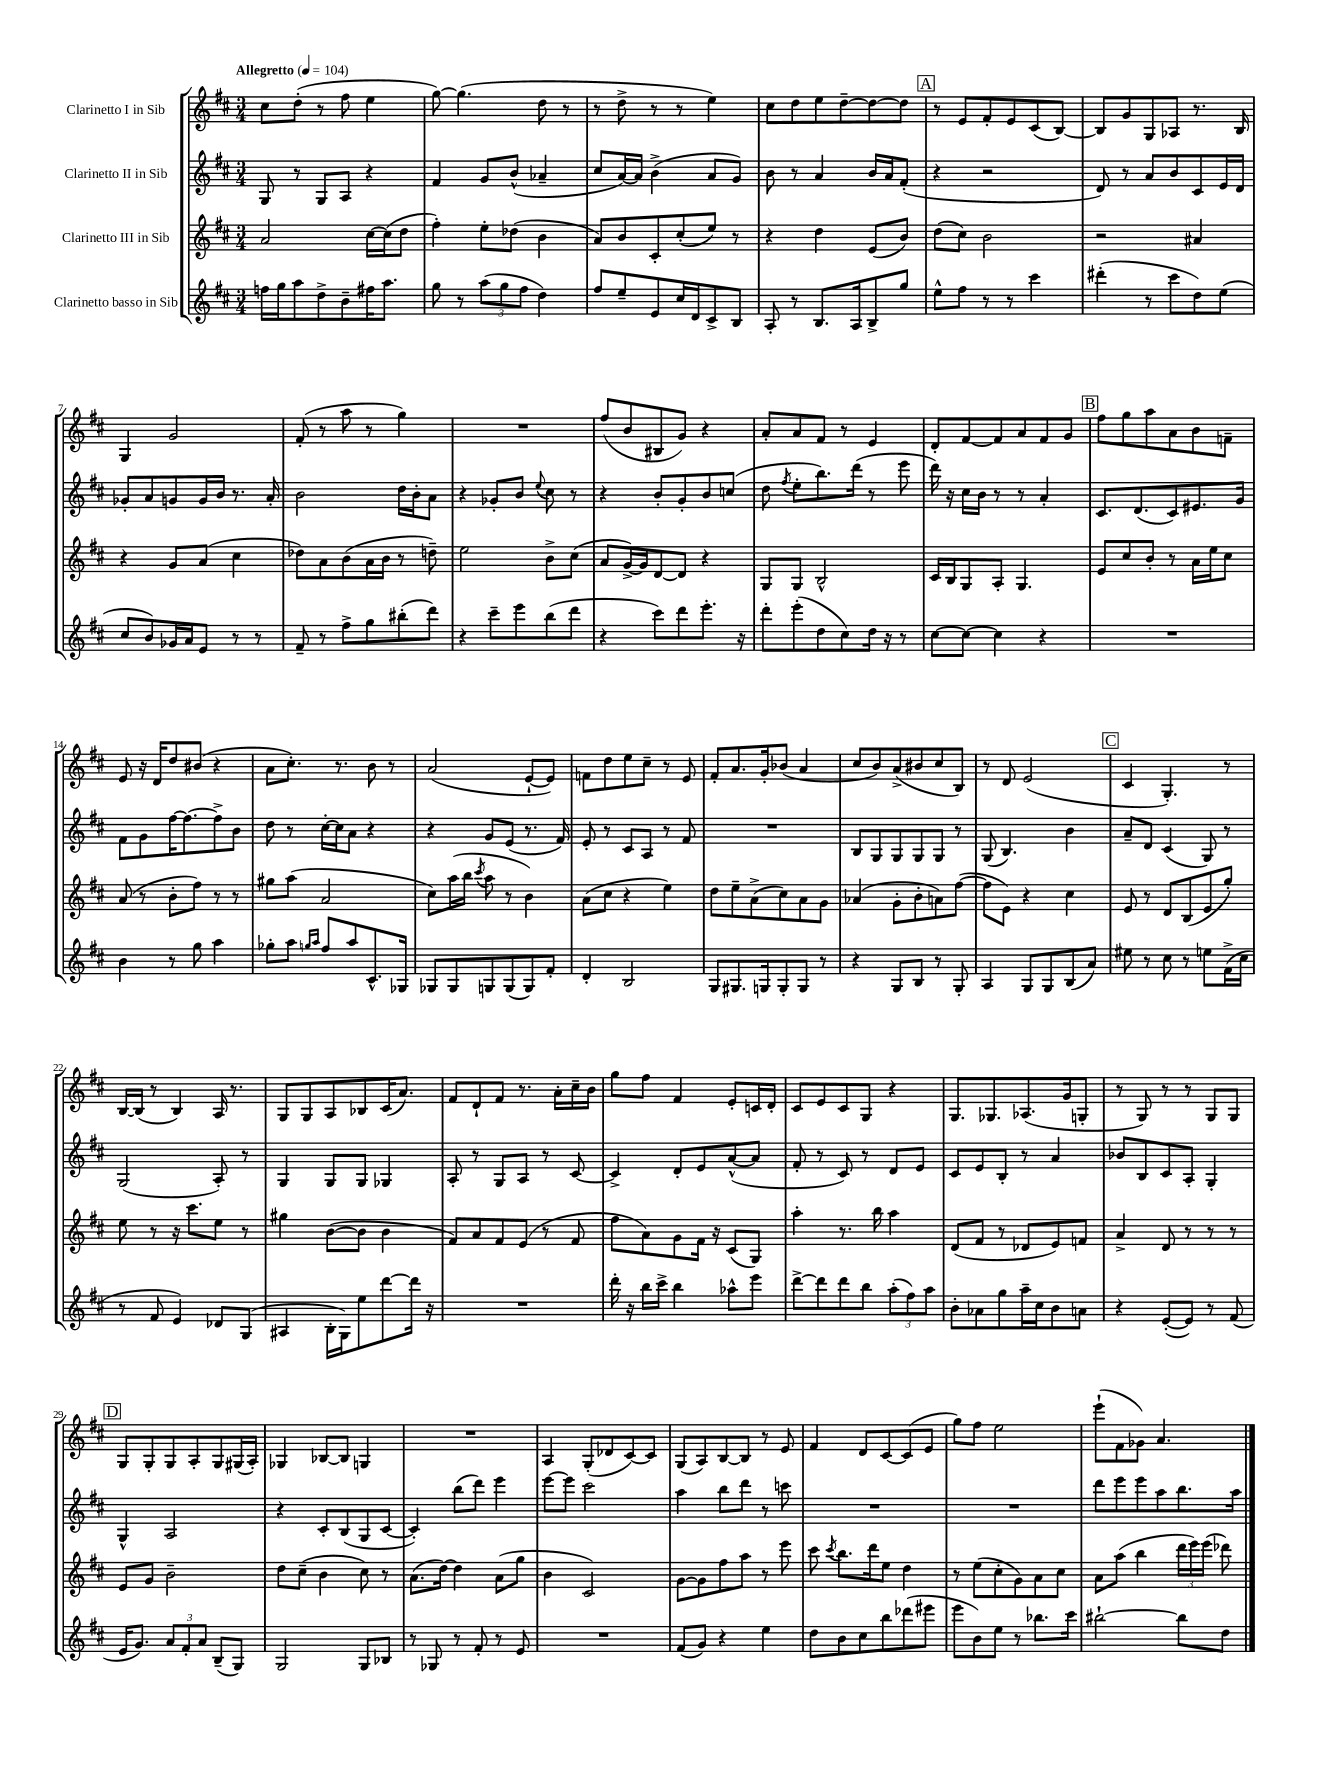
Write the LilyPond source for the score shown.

<<
\new StaffGroup <<
\new Staff = "s0" \with { instrumentName = "Clarinetto I in Sib" } {
    \clef treble \key d \major \numericTimeSignature \time 3/4 \tempo "Allegretto" 4 = 104
    \autoBeamOff cis''8[ d''8]-.( r8 fis''8 e''4 |
    g''8~) g''4.( d''8 r8 |
    r8 d''8-> r8 r8 e''4) |
    cis''8[ d''8 e''8 d''8~-- d''8~ d''8] |
    \mark \markup { \box "A" } r8 e'8[ fis'8-. e'8 cis'8( b8]~) |
    b8[ g'8 g8 aes8] r8. b16 |
    g4 g'2 |
    fis'8-.( r8 a''8 r8 g''4) |
    R2. |
    fis''8[( b'8 bis8 g'8]) r4 |
    a'8[-. a'8 fis'8] r8 e'4 |
    d'8[-. fis'8~ fis'8 a'8 fis'8 g'8] |
    \mark \markup { \box "B" } fis''8[ g''8 a''8 a'8 b'8 f'8]-- |
    e'8 r16 d'16[ d''8 bis'8]( r4 |
    a'8[ cis''8.]-.) r8. b'8 r8 |
    a'2( e'8[~-! e'8]) |
    f'8[ d''8 e''8 cis''8]-- r8 e'8 |
    fis'8[-. a'8. g'16-. bes'8]( a'4 |
    cis''8[ b'8) a'8->( bis'8 cis''8 b8]) |
    r8 d'8 e'2( |
    \mark \markup { \box "C" } cis'4 g4.-.) r8 |
    b16[~ b16]( r8 b4) a16 r8. |
    g8[ g8 a8 bes8 cis'16( a'8.]) |
    fis'8[ d'8-! fis'8] r8. a'16[-. cis''16-- b'16] |
    g''8[ fis''8] fis'4 e'8[-. c'16 d'16]-. |
    cis'8[ e'8 cis'8 g8] r4 |
    g8.[ ges8. aes8.( g'16 g8]-. |
    r8 g8) r8 r8 g8[ g8] |
    \mark \markup { \box "D" } g8[ g8-. g8 a8-. g8 gis16( a16]-.) |
    ges4 bes8[~ bes8] g4 |
    R2. |
    a4 g8[-.( des'8 cis'8~) cis'8] |
    g8[( a8) b8~ b8] r8 e'8 |
    fis'4 d'8[ cis'8~ cis'8( e'8] |
    g''8[) fis''8] e''2 |
    e'''8[-!( fis'8 ges'8]) a'4. \bar "|." |
}
\new Staff = "s1" \with { instrumentName = "Clarinetto II in Sib" } {
    \clef treble \key d \major \numericTimeSignature \time 3/4
    \autoBeamOff g8 r8 g8[ a8] r4 |
    fis'4 g'8[ b'8]-^( aes'4-- |
    cis''8[ a'16~) a'16] b'4->( a'8[ g'8]) |
    b'8 r8 a'4 b'16[ a'16 fis'8]-.( |
    \mark \markup { \box "A" } r4 r2 |
    d'8) r8 a'8[ b'8 cis'8 e'16 d'16] |
    ges'8[-. a'8 g'8 g'16 b'16] r8. a'16-. |
    b'2 d''16[ b'16-. a'8] |
    r4 ges'8[-. b'8] \appoggiatura { e''8 } cis''8 r8 |
    r4 b'8[-. g'8-. b'8 c''8]( |
    d''8 \acciaccatura { fis''8 } e''8[-. b''8.) d'''16]( r8 e'''8 |
    d'''16) r16 cis''16[ b'16] r8 r8 a'4-. |
    \mark \markup { \box "B" } cis'8.[ d'8.( cis'8) eis'8. g'16] |
    fis'8[ g'8 fis''16~ fis''8.~ fis''8-> b'8] |
    d''8 r8 cis''16[~-. cis''16 a'8] r4 |
    r4 g'8[ e'8]( r8. fis'16) |
    e'8-. r8 cis'8[ a8] r8 fis'8 |
    R2. |
    b8[ g8 g8 g8 g8] r8 |
    g8( b4.) b'4 |
    \mark \markup { \box "C" } a'8[-- d'8] cis'4( g8) r8 |
    g2( a8-.) r8 |
    g4 g8[ g8] ges4 |
    a8-. r8 g8[ a8] r8 cis'8~ |
    cis'4-> d'8[-. e'8 a'8~-^( a'8] |
    fis'8-. r8 cis'8) r8 d'8[ e'8] |
    cis'8[ e'8 b8]-. r8 a'4 |
    bes'8[ b8 cis'8 a8]-. g4-. |
    \mark \markup { \box "D" } g4-^ a2 |
    r4 cis'8[-. b8( g8 cis'8]~ |
    cis'4-.) b''8[( d'''8]) e'''4 |
    e'''8[~ e'''8] cis'''2 |
    a''4 b''8[ d'''8] r8 c'''8 |
    R2. |
    R2. |
    d'''8[ e'''8 e'''8 a''8 b''8. a''16] \bar "|." |
}
\new Staff = "s2" \with { instrumentName = "Clarinetto III in Sib" } {
    \clef treble \key d \major \numericTimeSignature \time 3/4
    \autoBeamOff a'2 cis''16[~ cis''16( d''8] |
    fis''4-.) e''8[-. des''8]( b'4 |
    a'8[) b'8 cis'8-. cis''8-.( e''8]) r8 |
    r4 d''4 e'8[( b'8]) |
    \mark \markup { \box "A" } d''8[( cis''8]) b'2 |
    r2 ais'4 |
    r4 g'8[ a'8]( cis''4 |
    des''8[) a'8 b'8( a'16 b'16] r8 d''8--) |
    e''2 b'8[-> cis''8]( |
    a'8[ g'16~->) g'16 d'8~ d'8] r4 |
    g8[ g8] b2-^ |
    cis'16[ b16 g8 a8]-. g4. |
    \mark \markup { \box "B" } e'8[ cis''8 b'8]-. r8 a'16[ e''16 cis''8] |
    a'8( r8 b'8[-. fis''8]) r8 r8 |
    gis''8[ a''8]( a'2 |
    cis''8[) a''16( b''16] \acciaccatura { cis'''8 } a''8 r8 b'4) |
    a'8[( cis''8] r4 e''4) |
    d''8[ e''8-- a'8->( cis''8) a'8 g'8] |
    aes'4( g'8[-. b'8-. a'8) fis''8]~( |
    fis''8[ e'8]) r4 cis''4 |
    \mark \markup { \box "C" } e'8 r8 d'8[ b8( e'8 g''8]-.) |
    e''8 r8 r16 cis'''8.[ e''8] r8 |
    gis''4 b'8[~( b'8] b'4 |
    fis'8[) a'8 fis'8 e'8]( r8 fis'8 |
    fis''8[ a'8) g'8 fis'16] r16 cis'8[( g8]) |
    a''4-. r8. b''16 a''4 |
    d'8[( fis'8] r8 des'8[ e'8) f'8] |
    a'4-> d'8 r8 r8 r8 |
    \mark \markup { \box "D" } e'8[ g'8] b'2-- |
    d''8[ cis''8]--( b'4 cis''8) r8 |
    a'8.[( d''16]~) d''4 a'8[( g''8] |
    b'4 cis'2) |
    g'8[~ g'8 fis''8 a''8] r8 e'''8 |
    cis'''8 \acciaccatura { cis'''8 } b''8.[ d'''16 e''8] d''4 |
    r8 e''8[( cis''8-. g'8) a'8 cis''8] |
    a'8[ a''8]( b''4 \tuplet 3/2 { d'''16[ e'''16) e'''16]( } des'''8) \bar "|." |
}
\new Staff = "s3" \with { instrumentName = "Clarinetto basso in Sib" } {
    \clef treble \key d \major \numericTimeSignature \time 3/4
    \autoBeamOff f''16[ g''16 a''8 d''8-> b'8-- fis''16 a''8.] |
    g''8 r8 \tuplet 3/2 { a''8[( g''8 fis''8] } d''4) |
    fis''8[ e''8-- e'8 cis''16 d'16 cis'8-> b8] |
    a8-. r8 b8.[ a16 b8-> g''8] |
    \mark \markup { \box "A" } e''8[-^ fis''8] r8 r8 cis'''4 |
    dis'''4-.( r8 cis'''8[ d''8) e''8]( |
    cis''8[ b'8) ges'16 a'16 e'8] r8 r8 |
    fis'8-- r8 fis''8[-> g''8 bis''8-.( d'''8]) |
    r4 cis'''8[-- e'''8 b''8( d'''8] |
    r4 cis'''8[) d'''8 e'''8.]-. r16 |
    d'''8[-. e'''8-.( d''8 cis''8) d''16] r16 r8 |
    cis''8[~ cis''8]~ cis''4 r4 |
    \mark \markup { \box "B" } R2. |
    b'4 r8 g''8 a''4 |
    ges''8[-. a''8] \grace { g''16[ a''16] } fis''8[ a''8 cis'8.-^ ges16] |
    ges8[ ges8 g8 g8( g8) fis'8]-. |
    d'4-. b2 |
    g8[ gis8. g16 g8-. g8] r8 |
    r4 g8[ b8] r8 g8-. |
    a4 g8[ g8 b8( a'8]) |
    \mark \markup { \box "C" } eis''8 r8 cis''8 r8 e''8[ fis'16->( cis''16] |
    r8 fis'8 e'4) des'8[ g8]( |
    ais4 b16[-. g16) e''8 d'''8~ d'''16] r16 |
    R2. |
    d'''16-. r16 b''16[ cis'''16]-> b''4 aes''8[-^ e'''8] |
    d'''8[~-> d'''8 d'''8 b''8] \tuplet 3/2 { a''8[-.( fis''8) a''8] } |
    b'8[-. aes'8 g''8 a''16-- cis''16 b'8 a'8] |
    r4 e'8[~-.( e'8]) r8 fis'8( |
    \mark \markup { \box "D" } e'16[ g'8.]) \tuplet 3/2 { a'8[ fis'8-. a'8] } b8[--( g8]) |
    g2 g8[ bes8] |
    r8 ges8 r8 fis'8-. r8 e'8 |
    R2. |
    fis'8[( g'8]) r4 e''4 |
    d''8[ b'8 cis''8 b''8 des'''8( eis'''8] |
    e'''8[ b'8) e''8] r8 bes''8.[ cis'''16] |
    bis''2~-! bis''8[ d''8] \bar "|." |
}
>>
>>
